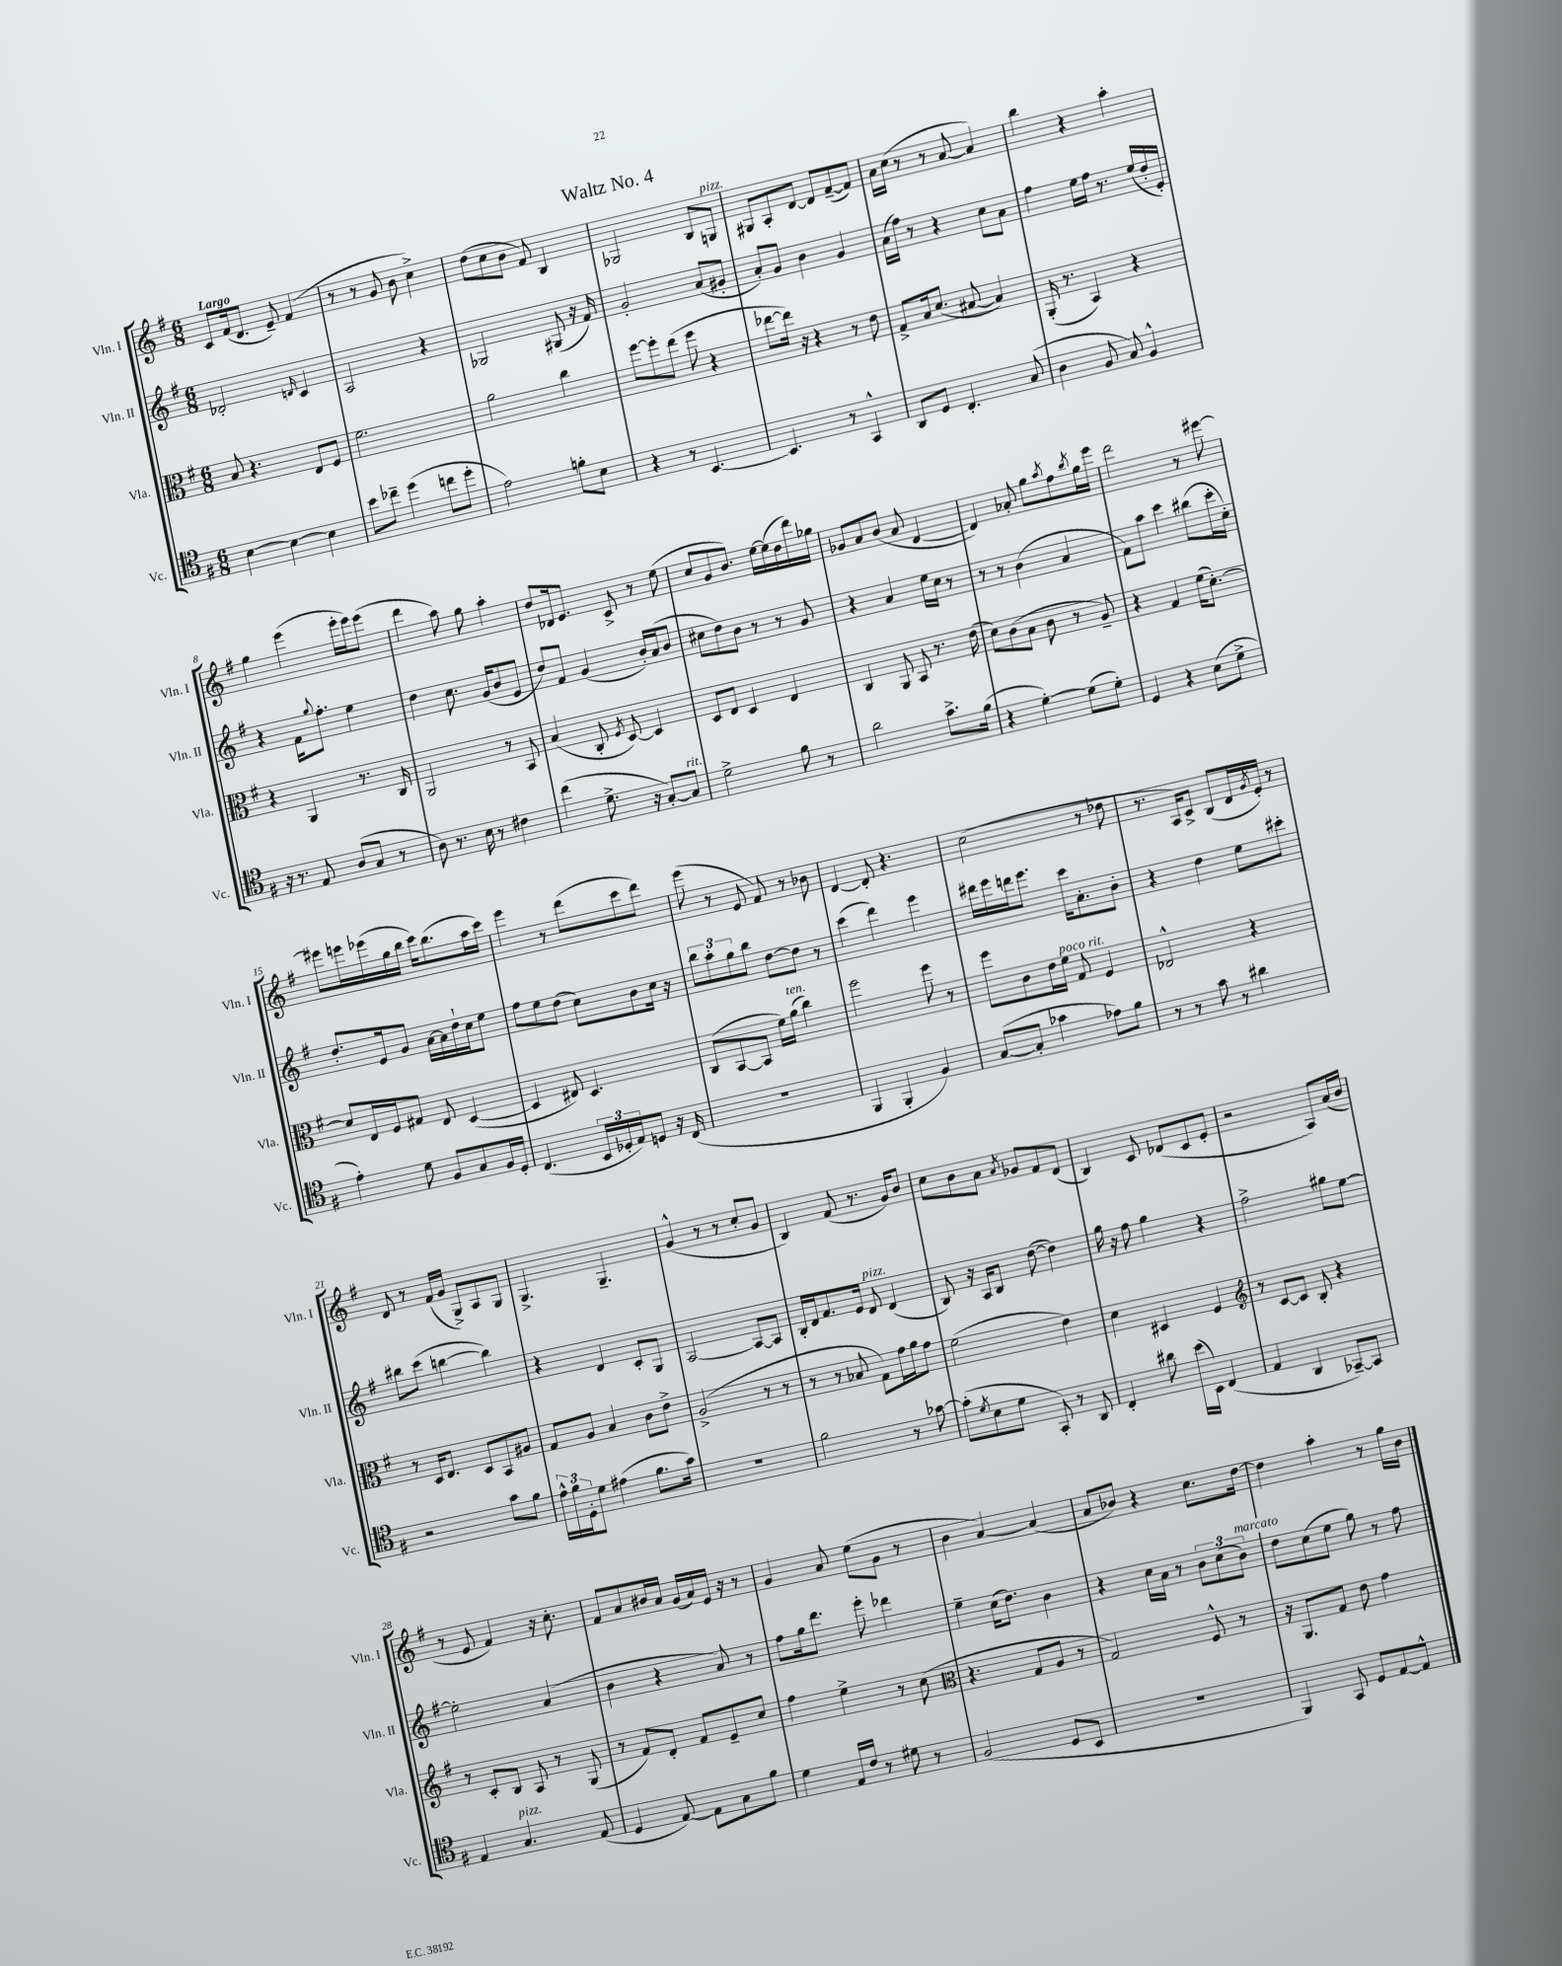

**kern	**kern	**kern	**kern
*staff4	*staff3	*staff2	*staff1
*clefC4	*clefC3	*clefG2	*clefG2
*k[f#]	*k[f#]	*k[f#]	*k[f#]
*M6/8	*M6/8	*M6/8	*M6/8
[4B	8B	2d-'	8c
.	4.r	.	(16f#
.	.	.	8.d
4B_	.	.	.
.	.	.	8e~)
.	.	16qqd	.
4B]	8E	4c	(4f#
.	8F#	.	.
=	=	=	=
8b	2.f#	2A	8r
8cc-~	.	.	8r
(4dd	.	.	8g
.	.	.	8b
8cc	.	4r	4cc^)
8dd'	.	.	.
=	=	=	=
2e)	2a	2G-	(8dd
.	.	.	8cc
.	.	.	8b
.	.	.	8f#)
8f'	4cc	(8G#	4B
8B	.	16r	.
.	.	16f#)	.
=	=	=	=
4r	[8ff#	2g'	2G-
.	8ff#']	.	.
8r	(8ee	.	.
[4.BB	8ff#	.	.
.	4r	(8a	8B
.	.	8g#'	8G
=	=	=	=
4.BB]	[8ee-	8a')	8G#
.	16ee-])	8g	8A'
.	16r	.	.
.	4r	4b	[8d
8r	.	.	8d]
4GG^^	8r	4g	([8f#~
.	8e	.	8f#])
=	=	=	=
8AA	8G^	(16a	16a
.	.	16ff#)	(16cc
8D	16B	8r	8r
.	(8.d	.	.
4.C'	.	4r	8r
.	[8B#	.	[8a
.	4B#])	8cc	4a])
(8G	.	8a	.
=	=	=	=
4A	(16AA'	4ff#	4bb
.	8.r	.	.
8F#	4BB)	16ee	4r
.	.	16ff#	.
8G)	.	8.r	.
4F#^^	4r	.	4aa'
.	.	(16ee	.
.	.	16dd'	.
.	.	16e')	.
=	=	=	=
16r	4r	4r	4gg
8.r	.	.	.
8E	4AA	16f#	(4eee
.	.	8qqgg	.
.	.	8.ff#'	.
(8A	.	.	.
8G	8.r	4ee	16eee'
.	.	.	16eee)
8r	.	.	(8eee
.	16C	.	.
=	=	=	=
8A)	2AA	4dd	4ddd
8.r	.	.	.
.	.	8.cc	8aa)
16B	.	.	.
8r	.	.	8gg
.	.	(16g	.
4c#	8r	8b	4aa'
.	8BB	8e	.
=	=	=	=
(4cc	(4B	8dd)	8dd
.	.	8f#	16d-
.	.	.	8.e
8.d^	8C'	(4g	.
.	8qF#	.	.
.	[8D)	.	8c^
16r	.	.	.
[8G')	4D]	16b')	8r
.	.	(16a	.
8G]	.	8b	(8ee
=	=	=	=
2d^	8D	8cc#	8cc
.	8E	8dd)	8g
.	4D	8b	8.b)
.	.	8r	.
.	.	.	[16ee
8f#	4E	8r	(16ee]
.	.	.	16dd
8r	.	8g	16ddd)
.	.	.	16gg-
=	=	=	=
2a	4C	4r	8g-
.	.	.	8a
.	8AA	4a	(8b
.	8BB	.	8a
8.g^	8.r	16ee	[4d
.	.	16cc	.
.	.	8r	.
(16f#	(16e	.	.
=	=	=	=
4r	8d)	8r	4d])
.	(8c	8r	.
[4d')	8B	(4b	8a-'
.	8c	.	8gg
.	.	.	8qaa
(8d]	8r	4a	8ff#
.	.	.	8qbb
8d')	8A~)	.	16gg
.	.	.	16eee
=	=	=	=
4D	4r	8f#)	2ddd
.	.	8aa	.
4r	4G	4ccc	.
(8B	(16f#	(8bb#	8r
.	[8.d')	.	.
8d^	.	16ccc'	[8eee#
.	.	16cc')	.
=	=	=	=
4e')	8d]	8.dd'	8eee#]
.	16E	.	16eee
.	16F#	16e	(16eee-
8d	8G#	8g	16gg
.	.	.	16bb
8F#	8E	[16a	16ccc)
.	.	16a]	(8.bb
8G	([4D	16dd`	.
.	.	16cc	.
16F#	.	8ee	16aa
16D'	.	.	16ccc)
=	=	=	=
(4.C	4D]	8ff#	4eee
.	.	8ee	.
.	8E#)	(8dd	8r
24BB	4.D	8cc)	(8ddd
24D-'	.	.	.
24E)	.	.	.
8D	.	8b	8ccc
16r	.	16cc	8ddd)
(16C	.	16r	.
=	=	=	=
2.r	(8C	12bb	(8eee
.	.	12aa'	.
.	[8BB	.	8r
.	.	12gg	.
.	8BB]	8bb	8e
.	16f#)	[8dd	8f#)
.	(16a	.	.
.	4cc)	8dd]	8r
.	.	8r	8b-
=	=	=	=
4FF#	2ff#	(4ccc	[4d
4FF#'	.	4ddd)	8d']
.	.	.	4.r
4F#)	8ff#	4eee	.
.	8r	.	.
=	=	=	=
([8G	8ff#	16ddd#	(2cc
.	.	16eee	.
8G']	8c	16ddd	.
.	.	8.eee	.
4g-	16e	.	.
.	16f#	.	.
.	8G	16ccc	.
.	.	8.a'	.
8e-)	4F#	.	8r
8f#	.	8b'	8dd-
=	=	=	=
8r	2E-^^	4r	8.r
8r	.	.	.
.	.	.	16A)
8g	.	4dd	8c^
8r	.	.	(8B
4a#	4r	8ee	16d
.	.	.	8qg
.	.	.	16e')
.	.	8ccc#'	8r
=	=	=	=
2r	8r	8bb#	8d
.	16D	(8ccc	8r
.	8.E	.	.
.	.	[4bb	(16f#
.	.	.	16g
.	8D	.	8G^)
8g	8BB	4bb])	8A
8f#	8A#	.	8G
=	=	=	=
24e^^	8G	4r	4.G^
24f#	.	.	.
24D'	.	.	.
8d	8A	.	.
(4e#	4B	4d	.
.	.	.	4.G~
8.f#	8c	8c'	.
.	8e^	8G	.
16g)	.	.	.
=	=	=	=
2.r	(2A^	[2A	(4g^^
.	.	.	8r
.	.	.	8r
.	8r	8A_	8cc'
.	8r	8A]	8g
=	=	=	=
2f#	8r	16B'	4B)
.	.	16d	.
.	8r	8.f#	.
.	8B-	.	(8f#
.	.	16e	.
.	8G)	8d	8.r
8r	16g	(4d	.
.	16a	.	16g)
[8g-	8g	.	8b
=	=	=	=
(8g-']	(2f#	8B)	8cc
8qd	.	.	.
8B	.	16r	8b
.	.	16A	.
8d	.	8B	8a
.	.	.	8qa
8GG')	.	([8dd	8g-
8r	4e)	4dd])	8f#
8AA	.	.	(8d
=	=	=	=
4C'	4d	16gg	4B)
.	.	16r	.
.	.	8ff#	.
8a#	4D#	4gg	8c
(16b	.	.	(8d-
16BB)	.	.	.
(4C	4F#	4r	8c
.	.	.	8e'
=	=	=	=
*	*clefG2	*	*
4E	8r	2ff#^	2r
.	[8c	.	.
4AA	8c]	.	.
.	8B'	.	.
[8GG-~)	4r	8gg#	8A)
8GG-]	.	[8ee	(16a
.	.	.	16b
=	=	=	=
4E	8r	2ee']	8r
.	8c'	.	8e
4.G	8B	.	4f#)
.	8A	.	.
.	8r	(4a	16r
.	.	.	8.cc'
(8E	(8G	.	.
=	=	=	=
4D	8r	4b	8f#
.	8f#)	.	8a
[8E)	8d'	4r	16b#
.	.	.	16a
8E]	8f#	.	(16g
.	.	.	16a)
8G	8e~	8a)	16e
.	.	.	16r
8f#	8cc	8r	8r
=	=	=	=
4d	4ff#	8ff#	4g
.	.	16gg	.
.	.	8.ddd	.
16E	4ee^	.	8a
16c	.	.	.
8r	.	8eee'	(8ee
8d#	8r	4ddd-	8g
8r	(8cc	.	8r
=	=	=	=
*	*clefC3	*	*
(2F#	4.r	4ee~	4b
.	.	(16cc	[4a)
.	.	8.dd)	.
.	8G	.	.
8D	8A	4b	(4a]
8BB	8r	.	.
=	=	=	=
2.r	2G)	4r	8a
.	.	.	8b-)
.	.	16cc	4r
.	.	16a	.
.	.	8r	.
.	8F#^^	12b	8.cc
.	.	(12cc	.
.	8r	.	.
.	.	12b)	.
.	.	.	[16dd
=	=	=	=
4FF#)	16r	8dd	4dd]
.	8.AA	.	.
.	.	(8cc	.
8GG	8G	8ee	4aa'
8D	8e	8gg)	.
[8E	4g	8r	8r
8E^^]	.	8ff#	16gg
.	.	.	16b
==	==	==	==
*-	*-	*-	*-
